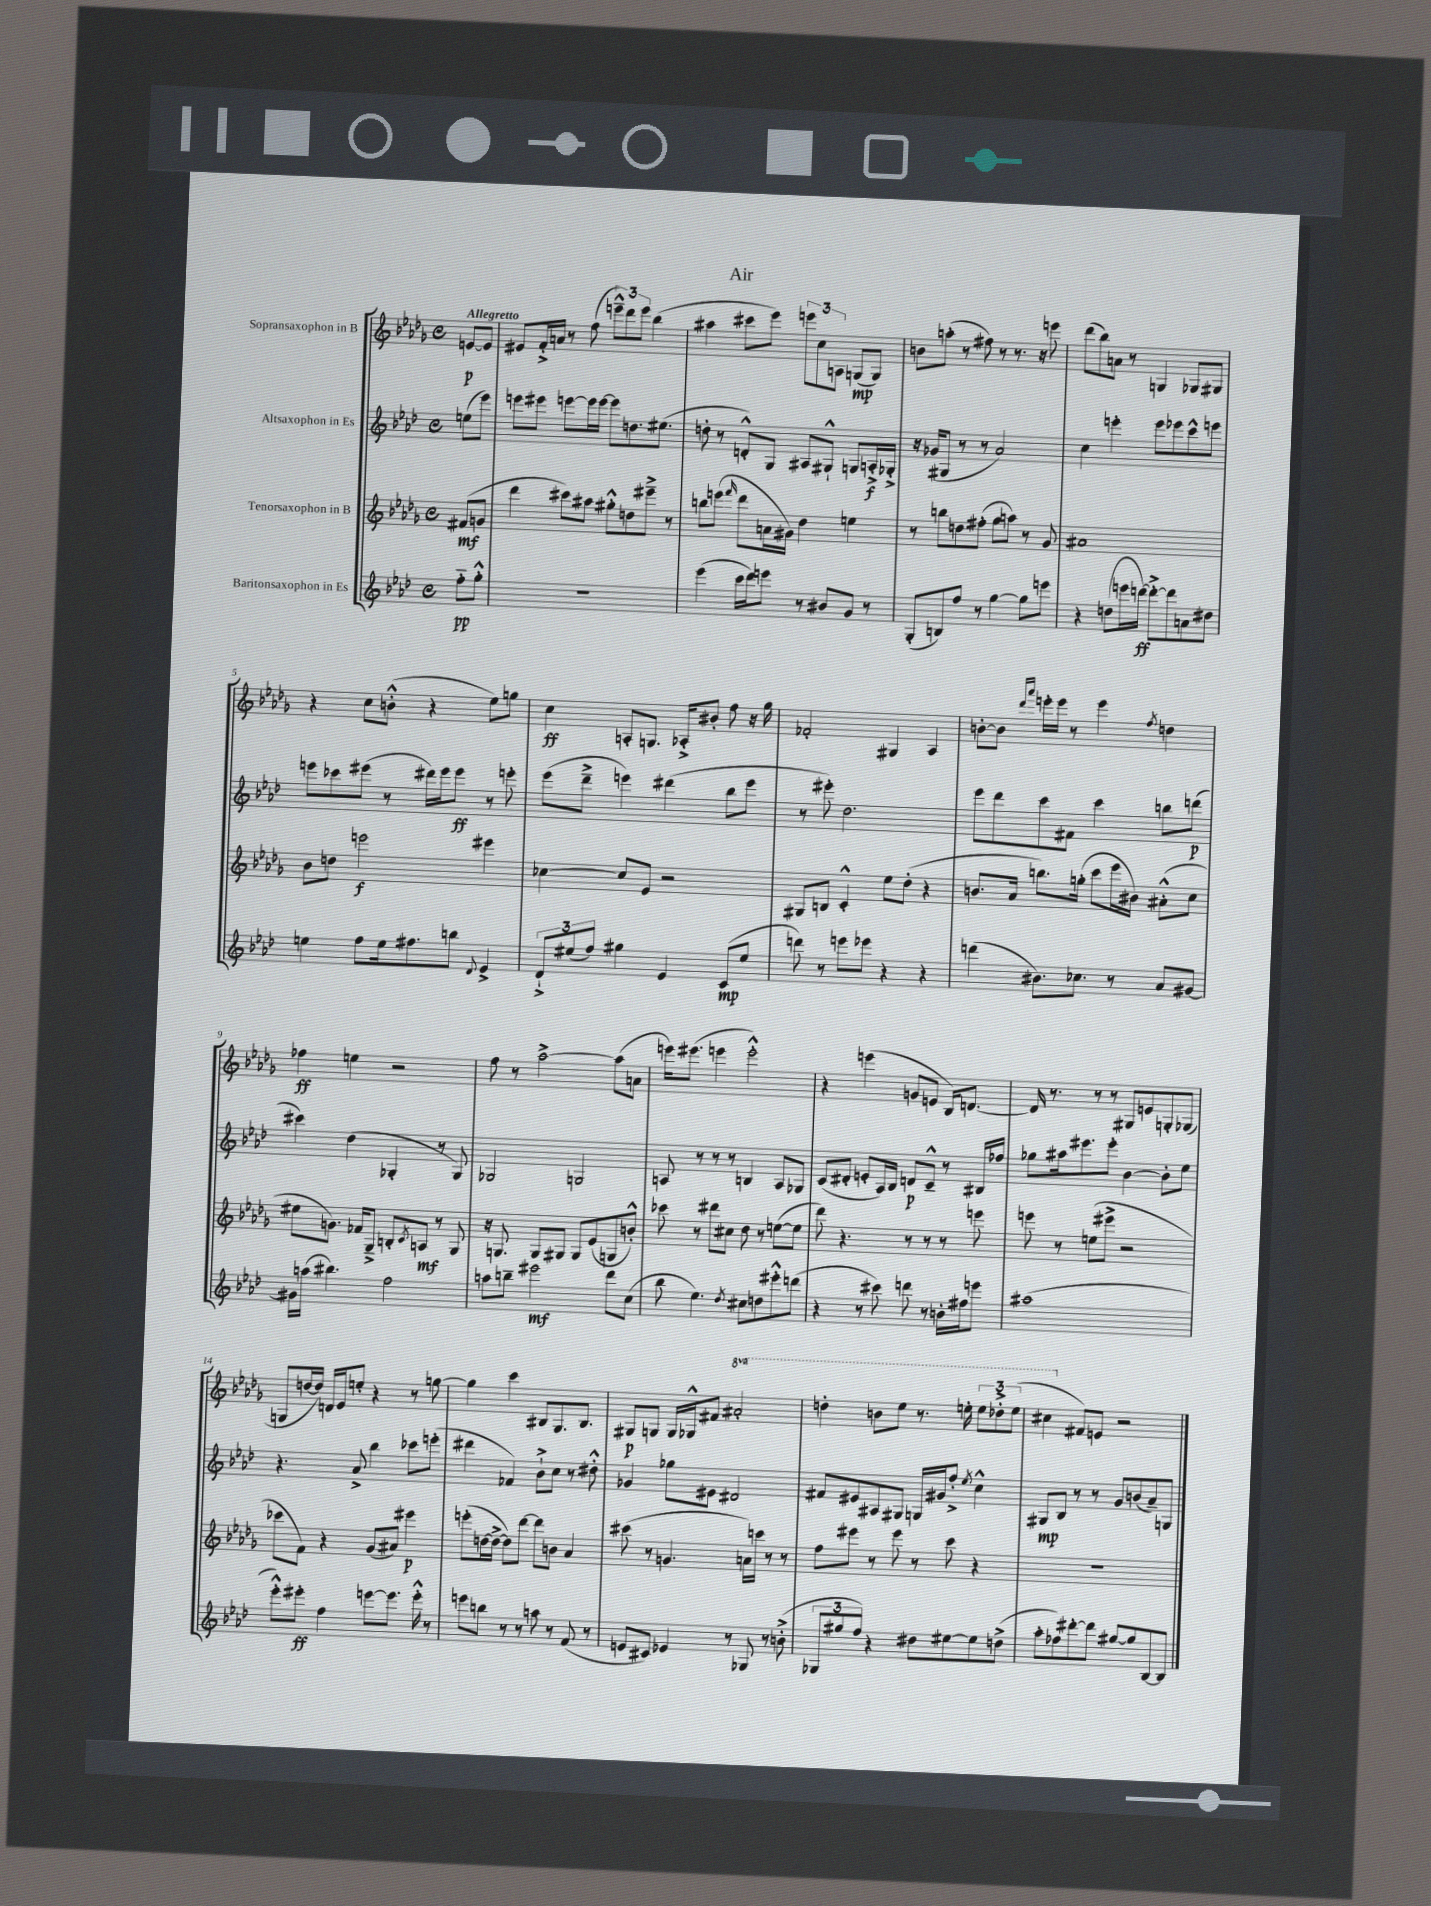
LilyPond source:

\header { title = "Air" }
<<
\new StaffGroup <<
\new Staff = "s0" \with { instrumentName = "Sopransaxophon in B" } {
    \clef treble \key des \major \defaultTimeSignature \time 4/4 \set Staff.ottavationMarkups = #ottavation-simple-ordinals \partial 4 \tempo "Allegretto"
    e'8~\p e'8 |
    eis'8 f'16-.-> a'16 r8 f''8( \tuplet 3/2 { e'''8---^) des'''8 e'''8 } bes''4( |
    ais''4 cis'''8 ees'''8) \tuplet 3/2 { e'''8 c''8 a8 } g8\mp( g8) |
    b'8 a''8-.( r8 fis''8) r8 r8. r16 e'''8 |
    des'''8( bes''8) a'8 r8 g4 ges8 gis8 |
    r4 c''8 b'8-.-^( r4 ees''8) g''8 |
    c''4\ff a8-. g8. aes16-.-> bis'8-. f''8 r16 ges''16 |
    fes'2-. gis4 aes4 |
    b'8~-. b'8 \grace { des'''16 aes'''16 } e'''16-. e'''16 r8 e'''4 \acciaccatura { f''8 } d''4 |
    fes''4\ff e''4 r2 |
    f''8 r8 aes''2~-> aes''8( a'8 |
    e'''16) eis'''8.( e'''4 e'''2-.-^) |
    r4 e'''4( g'8 e'8 bes16) d'8.~ |
    d'16 r8. r8 r8 gis8 e'8 g8-. ges8( |
    g8 d''16~ d''16) d'16 ees'16 e''8-. r4 r8 g''8~ |
    g''4 c'''4 bis8 ges8. bis8. |
    gis8\p g8 g16 ges16-^ fis'8 \ottava #1 ais''2-. |
    d'''4-. b''8 ees'''8 r8. e'''16-. \tuplet 3/2 { e'''8 des'''8-.-> e'''8( } |
    cis'''4 \ottava #0 fis'8) e'8 r2 \bar "|." |
}
\new Staff = "s1" \with { instrumentName = "Altsaxophon in Es" } {
    \clef treble \key aes \major \defaultTimeSignature \time 4/4 \partial 4
    e''8( ees'''8) |
    e'''8 eis'''8 e'''8~ e'''16 e'''16~ e'''8 d''8. eis''8.( |
    d''8-. r8 d'8-.-^) g8 ais8 gis8-!-^ g8 a16-.->\f ges16-.-> |
    r16 ges'16( gis8 r8 r8 aes'2) |
    c''4 e'''4-. e'''8 ees'''8 c'''8-^ e'''8 |
    e'''8 ces'''8 eis'''8( r8 dis'''16) eis'''16 eis'''8\ff r8 e'''8-. |
    ees'''8( des'''8---> e'''4) dis'''4( bes''8 e'''8 |
    r8 eis'''8-.) des''2. |
    ees'''8 des'''8 c'''8 fis'8 c'''4 b''8 d'''8\p( |
    cis'''4) des''4( ges4-. r8 ges8) |
    ges2 g2 |
    a8 r8 r8 r8 b4 a8 ges8 |
    c'8( dis'8-. e'8-. aes16) bes16 d'8\p c'8---^ r8 bis16 fes''16 |
    ges''8 ais''16 eis'''8. eis'''8-. bes'4~ bes'8-. ees''8 |
    r4. aes'8-> bes''4 ces'''8 e'''8-.( |
    dis'''4 fes'4) bes'8-!-> c''8 r8 dis''8-.-^ |
    ges'4 ges''8 eis'8 dis'2 |
    fis'8 eis'8 ais8 gis8 g16 gis'16 f''8-.-> \acciaccatura { ees''8 } c''4-^ |
    gis8\mp bes8 r8 r8 g'8 b'8( aes'8--) g8 \bar "|." |
}
\new Staff = "s2" \with { instrumentName = "Tenorsaxophon in B" } {
    \clef treble \key des \major \defaultTimeSignature \time 4/4 \partial 4
    fis'8\mf( g'8 |
    des'''4 cis'''8) ais''8 gis''8-.-^ d''8 eis'''8---> r8 |
    b''8 e'''8( \grace { f'''16 } des'''8 a'16 gis'16) des''4 e''4 |
    r8 b''8 d''8 fis''8-.( ges''8 a''8) r8 ges'8 |
    ais'1 |
    bes'8 d''8 e'''2\f eis'''4 |
    ces''4~ ces''8 ees'8 r2 |
    gis8 b8 c'4-.-^ ees''8 des''8-.( r4 |
    b'8. aes'16 b''8.) g''16-.( c'''8 ees'''16 bis'16) ais'8-.-^( c''8 |
    eis''8 g'8.) fes'16 ges8---> b8-. \acciaccatura { c'8 } a8\mf r8 ges8 |
    r16 g8. g8 gis8 gis8 ees'8( g8 b'8-.-^) |
    ces'''8 r8 dis'''8 cis''8 des''8 r8 e''8~( e''8 |
    des'''8) r4. r8 r8 r8 e'''8 |
    e'''8 r8 e''8( eis'''8-> r2 |
    ces'''8 f'8) r4 ges'8( ais'8) eis'''4\p |
    e'''8-.( d''16~ d''16~-> d''8) des'''8~ des'''8 b'8 aes'4 |
    cis'''8( r8 g'4. a'16) c'''16 r8 r8 |
    f''8 eis'''8 r8 eis'''8 r8 c'''8 r4 |
    R1 \bar "|." |
}
\new Staff = "s3" \with { instrumentName = "Baritonsaxophon in Es" } {
    \clef treble \key aes \major \defaultTimeSignature \time 4/4 \partial 4
    f''8-_\pp g''8-.-^ |
    r1 |
    ees'''4( c'''16 des'''16) e'''8 r8 bis'8 g'8 r8 |
    g8-.( b8) f''8 r8 g''4~ g''8 e'''8 |
    r4 d''8( e'''16 d'''16~\ff) d'''8~-.-> d'''8 a'8 dis''8 |
    e''4 f''8 e''16 fis''8. b''8 \appoggiatura { des'8 } ees'4-> |
    \tuplet 3/2 { des'8-!-> eis''8( f''8) } gis''4 ees'4 c'8\mp( eis''8 |
    d'''8) r8 e'''8 ees'''8 r4 r4 |
    d'''4( bis'8.) ces''8. r8 aes'8 gis'8~ |
    gis'16 a''16( bis''4.) f''2 |
    a''8 b''8-- eis'''2\mf des'''8 c''8( |
    bes''8 ees''4.) \acciaccatura { des''8 } cis''8 d''8 eis'''8-.-^ d'''8( |
    r4 r8 cis'''8) d'''8 r8 b'16-. fis''16 e'''8 |
    ais''1( |
    ees'''8-.-^) eis'''8-.\ff f''4 e'''8~ e'''8. e'''16-.-^ r8 |
    e'''8 b''8 r8 r8 a''8 r8 f'8( r8 |
    e'8 cis'8) ees'4 r8 ges8 r8 b'8-.->( |
    \tuplet 3/2 { ges8 gis''8 f''8) } r4 dis''8 eis''8~ eis''8 d''8->( |
    aes''8-. fes''8) dis'''8~-. dis'''8 gis''8~ gis''8 bes8~ bes8 \bar "|." |
}
>>
>>
